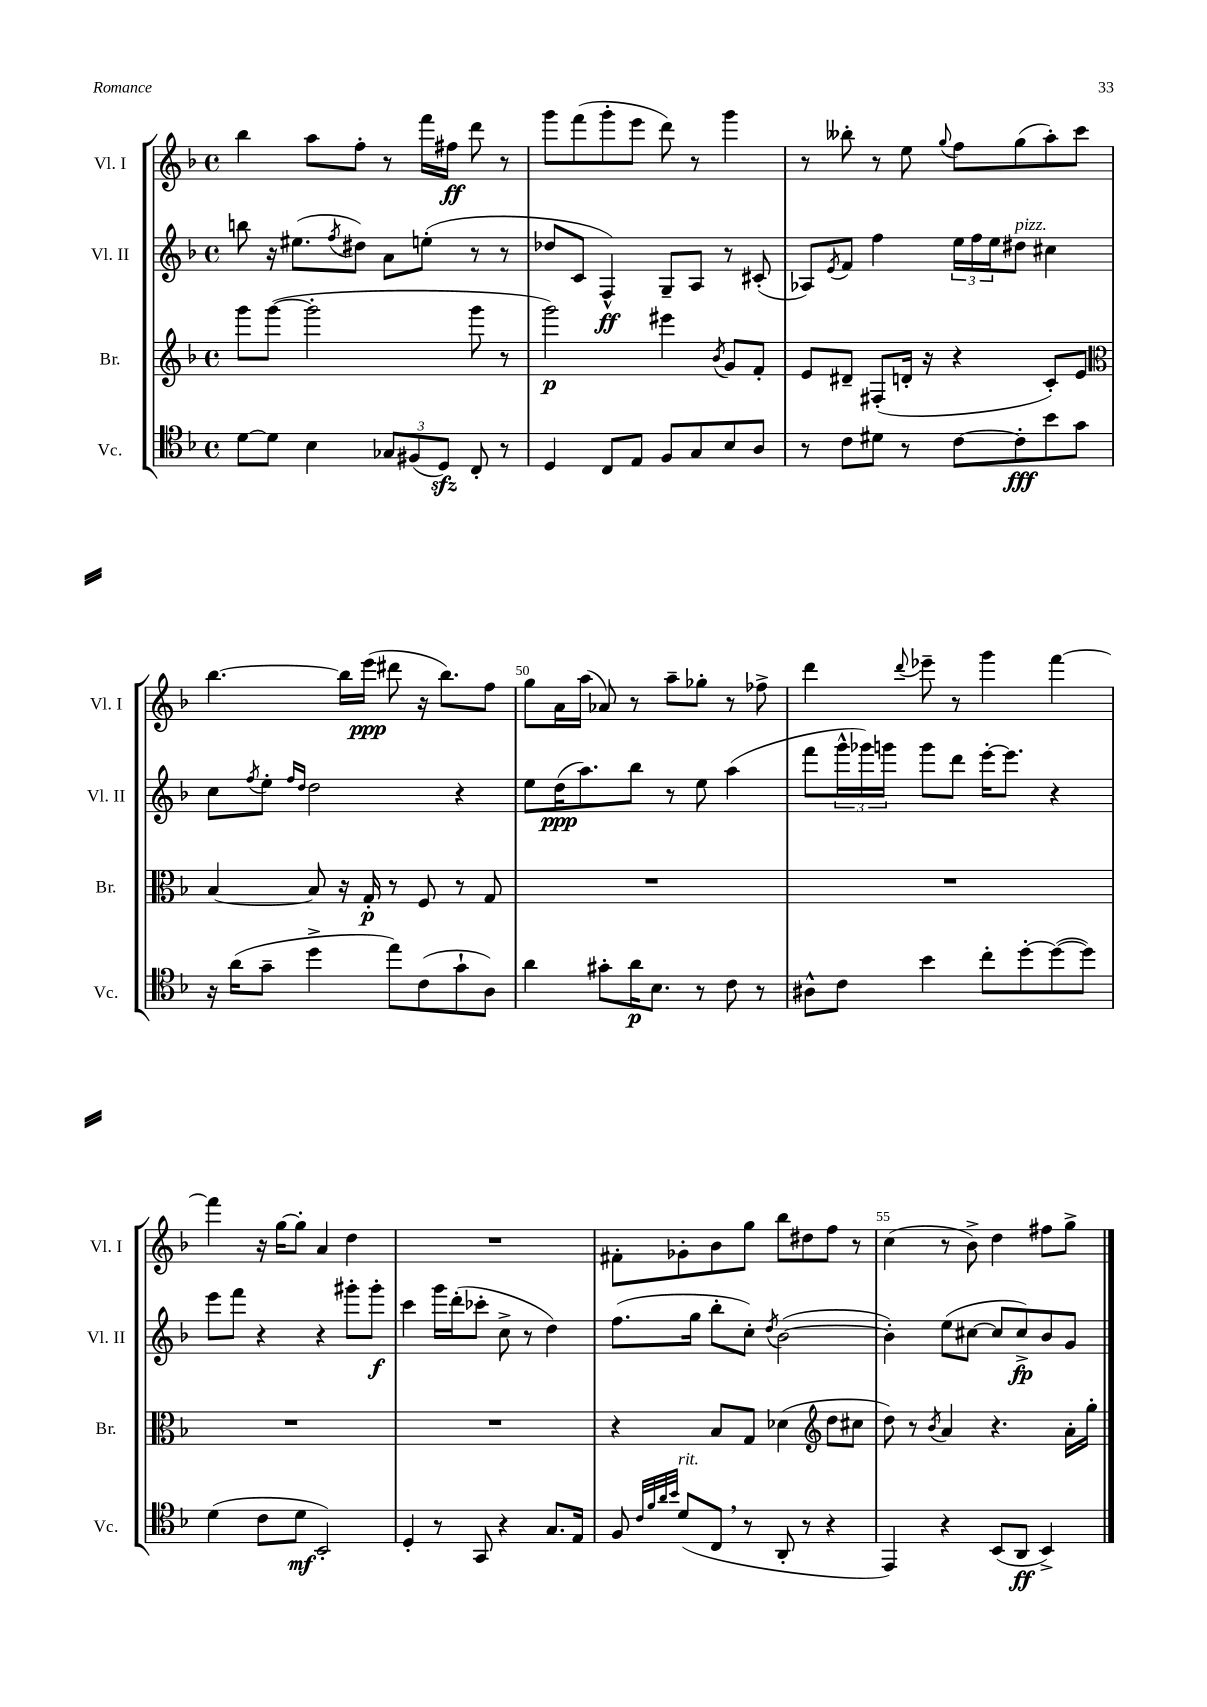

**kern	**dynam	**kern	**dynam	**kern	**dynam	**kern	**dynam
*part4	*part4	*part3	*part3	*part2	*part2	*part1	*part1
*staff4	*staff4	*staff3	*staff3	*staff2	*staff2	*staff1	*staff1
*I"Vc.	*	*I"Br.	*	*I"Vl. II	*	*I"Vl. I	*
*I'Vc.	*	*I'Br.	*	*I'Vl. II	*	*I'Vl. I	*
*clefC4	*	*clefG2	*	*clefG2	*	*clefG2	*
*k[b-]	*	*k[b-]	*	*k[b-]	*	*k[b-]	*
*M4/4	*	*M4/4	*	*M4/4	*	*M4/4	*
*met(c)	*	*met(c)	*	*met(c)	*	*met(c)	*
=46	=46	=46	=46	=46	=46	=46	=46
[8d\L	.	8ggg\L	.	8bbn\	.	4bb-\	.
8d\J]	.	([8ggg\J	.	16r	.	.	.
.	.	.	.	(8.ee#X\L	.	.	.
4B-\	.	2ggg'\]	.	.	.	8aa\L	.
.	.	.	.	8qff/	.	.	.
.	.	.	.	8dd#X\J)	.	8ff'\J	.
12G-X/L	.	.	.	8a\L	.	8r	.
(12F#X/	.	.	.	.	.	.	.
.	.	.	.	(8een'\J	.	16fff\LL	.
12Dzz/J)	.	.	.	.	.	.	.
.	.	.	.	.	.	16ff#X\JJ	ff
8C'/	.	8ggg\	.	8r	.	8ddd\	.
8r	.	8r	.	8r	.	8r	.
=47	=47	=47	=47	=47	=47	=47	=47
4D/	.	2ggg\)	p	8dd-X/L	.	8ggg\L	.
.	.	.	.	8c/J	.	(8fff\	.
8C/L	.	.	.	4F^^/)	ff	8ggg'\	.
8E/J	.	.	.	.	.	8eee\J	.
8F/L	.	4eee#X\	.	8G~/L	.	8ddd\)	.
8G/	.	.	.	8A/J	.	8r	.
.	.	8qb-/	.	.	.	.	.
8B-/	.	8g/L	.	8r	.	4ggg\	.
8A/J	.	8f'/J	.	(8c#X'/	.	.	.
=48	=48	=48	=48	=48	=48	=48	=48
8r	.	8e/L	.	8A-X/L)	.	8r	.
.	.	.	.	8qe/	.	.	.
8c\L	.	8d#X~/J	.	8f/J	.	8bb--X'\	.
8d#X\J	.	(8F#X'/L	.	4ff\	.	8r	.
8r	.	16dn'/Jk	.	.	.	8ee\	.
.	.	16r	.	.	.	.	.
.	.	.	.	.	.	8qqgg/	.
[8c\L	.	4r	.	24ee\LL	.	8ff\L	.
.	.	.	.	24ff\	.	.	.
.	.	.	.	24ee\J	.	.	.
!	!	!	!	!LO:TX:a:i:t=pizz.	!	!	!
8c'\]	fff	.	.	8dd#X\J	.	(8gg\	.
8b-\	.	8c'/L)	.	4cc#X\	.	8aa'\)	.
8g\J	.	8e/J	.	.	.	8ccc\J	.
!!LO:LB:g=z
=49	=49	=49	=49	=49	=49	=49	=49
*	*	*clefC3	*	*	*	*	*
16r	.	[4B-/	.	8cc\L	.	[4.bb-\	.
(16a\KL	.	.	.	.	.	.	.
.	.	.	.	8qff/	.	.	.
8g~\J	.	.	.	8ee'\J	.	.	.
.	.	.	.	16qqff/LL	.	.	.
.	.	.	.	16qqdd/JJ	.	.	.
4dd^\	.	8B-/]	.	2dd\	.	.	.
.	.	16r	.	.	.	16bb-\LL]	.
.	.	16G'/	p	.	.	(16eee\JJ	ppp
8ee\L)	.	8r	.	.	.	8ddd#X\	.
(8c\	.	8F/	.	.	.	16r	.
.	.	.	.	.	.	8.bb-\L)	.
8g`\	.	8r	.	4r	.	.	.
8A\J)	.	8G/	.	.	.	8ff\J	.
=50	=50	=50	=50	=50	=50	=50	=50
4a\	.	1r	.	8ee\L	.	8gg\L	.
.	.	.	.	(16dd\K	ppp	16a\L	.
.	.	.	.	8.aa\)	.	(16aa\JJ	.
8g#X'\L	.	.	.	.	.	8a-X/)	.
16a\K	p	.	.	8bb-\J	.	8r	.
8.B-\J	.	.	.	.	.	.	.
.	.	.	.	8r	.	8aa~\L	.
8r	.	.	.	8ee\	.	8gg-X'\J	.
8c\	.	.	.	(4aa\	.	8r	.
8r	.	.	.	.	.	8ff-X^\	.
=51	=51	=51	=51	=51	=51	=51	=51
8A#X^^\L	.	1r	.	8fff\L	.	4ddd\	.
8c\J	.	.	.	24ggg^^\L	.	.	.
.	.	.	.	24ggg-X\)	.	.	.
.	.	.	.	24gggn\JJ	.	.	.
.	.	.	.	.	.	8qqddd/	.
4b-\	.	.	.	8ggg\L	.	8eee-X~\	.
.	.	.	.	8ddd\J	.	8r	.
8cc'\L	.	.	.	[16eee'\KL	.	4ggg\	.
.	.	.	.	8.eee\J]	.	.	.
[8dd'\	.	.	.	.	.	.	.
(8dd\_	.	.	.	4r	.	[4fff\	.
8dd\J])	.	.	.	.	.	.	.
!!LO:LB:g=z
=52	=52	=52	=52	=52	=52	=52	=52
(4d\	.	1r	.	8eee\L	.	4fff\]	.
.	.	.	.	8fff\J	.	.	.
8c\L	.	.	.	4r	.	16r	.
.	.	.	.	.	.	[16gg\KL	.
8d\J	mf	.	.	.	.	8gg'\J]	.
2BB-'/)	.	.	.	4r	.	4a/	.
.	.	.	.	8ggg#X'\L	.	4dd\	.
.	.	.	.	8ggg#'\J	f	.	.
=53	=53	=53	=53	=53	=53	=53	=53
4D'/	.	1r	.	4ccc\	.	1r	.
8r	.	.	.	16ggg\LL	.	.	.
.	.	.	.	(16ddd'\J	.	.	.
8GG/	.	.	.	8ccc-X'\J	.	.	.
4r	.	.	.	8cc^\	.	.	.
.	.	.	.	8r	.	.	.
8.G/L	.	.	.	4dd\)	.	.	.
16E/Jk	.	.	.	.	.	.	.
=54	=54	=54	=54	=54	=54	=54	=54
8F/	.	4r	.	(8.ff\L	.	8f#X'\L	.
32qqc/LLL	.	.	.	.	.	.	.
32qqf/	.	.	.	.	.	.	.
32qqa/	.	.	.	.	.	.	.
32qqb-/JJJ	.	.	.	.	.	.	.
!LO:TX:a:i:t=rit.	!	!	!	!	!	!	!
(8d/L	.	.	.	.	.	8g-X'\	.
.	.	.	.	16gg\Jk	.	.	.
8C,/J	.	8B-/L	.	8bb-'\L	.	8b-\	.
8r	.	8G/J	.	8cc'\J)	.	8gg\J	.
.	.	.	.	8qdd/	.	.	.
8AA'/	.	(4d-X\	.	([2b-\	.	8bb-\L	.
8r	.	.	.	.	.	8dd#X\	.
*	*	*clefG2	*	*	*	*	*
4r	.	8dd\L	.	.	.	8ff\J	.
.	.	8cc#X\J	.	.	.	8r	.
=55	=55	=55	=55	=55	=55	=55	=55
4EE/)	.	8dd\)	.	4b-'\])	.	(4cc\	.
.	.	8r	.	.	.	.	.
.	.	8qb-/	.	.	.	.	.
4r	.	4a/	.	(8ee\L	.	8r	.
.	.	.	.	[8cc#X\J	.	8b-^\)	.
(8BB-/L	.	4.r	.	8cc#/L]	.	4dd\	.
8AA/J	ff	.	.	8cc#^/)	fp	.	.
4BB-^/)	.	.	.	8b-/	.	8ff#X\L	.
.	.	16a'\LL	.	8g/J	.	8gg^\J	.
.	.	16gg'\JJ	.	.	.	.	.
==	==	==	==	==	==	==	==
*-	*-	*-	*-	*-	*-	*-	*-
